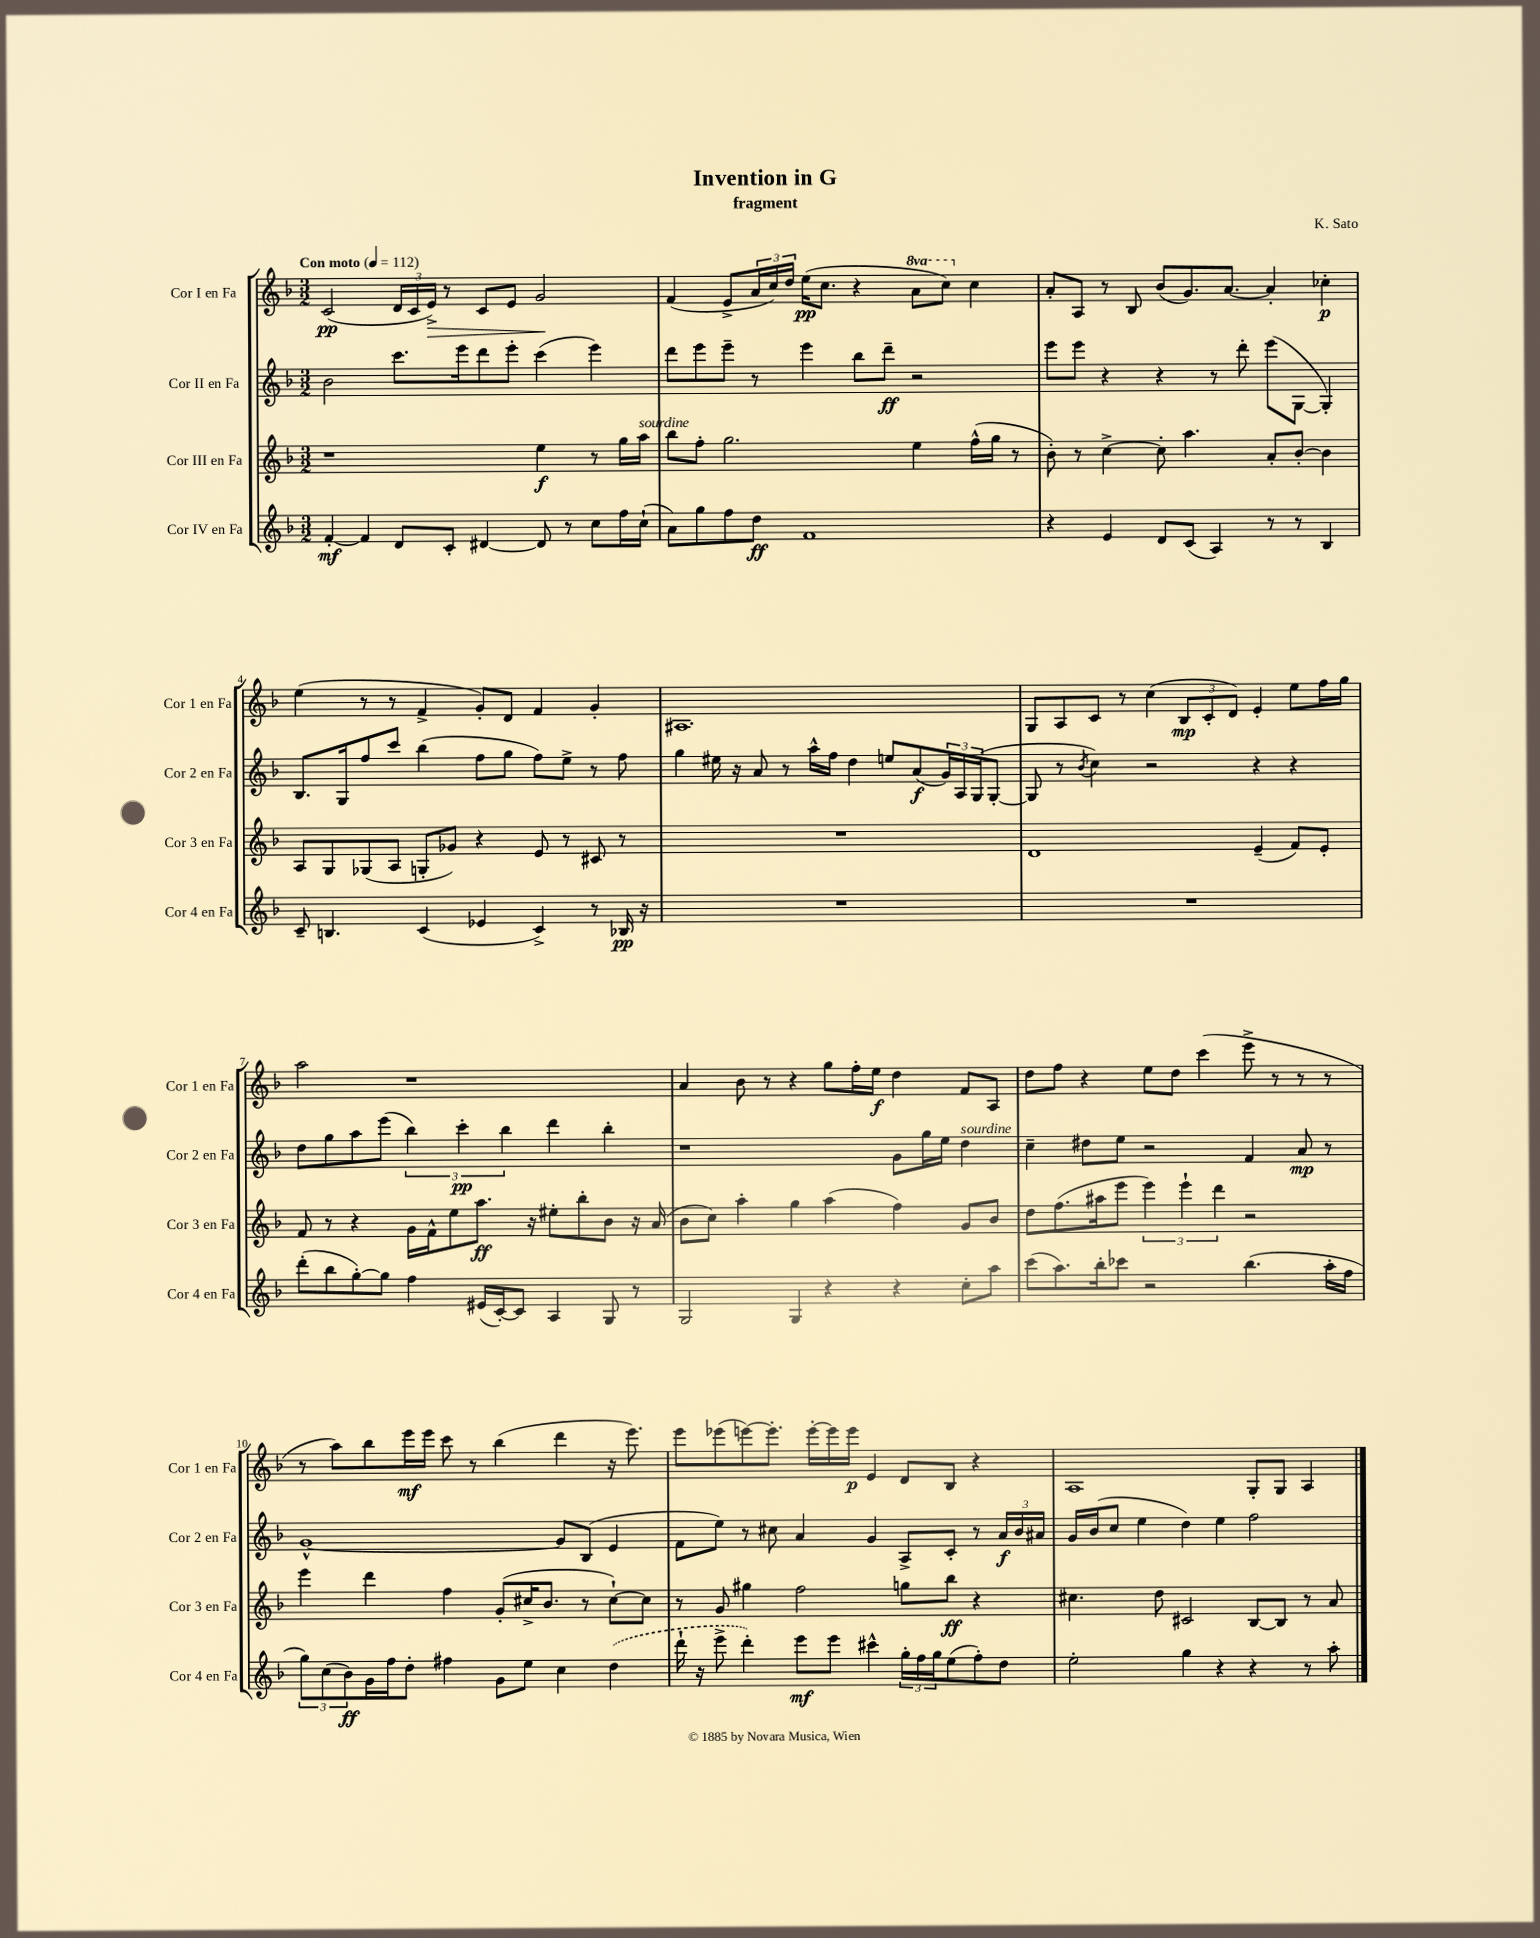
\header { title = "Invention in G" composer = "K. Sato" subtitle = "fragment" }
<<
\new StaffGroup <<
\new Staff = "s0" \with { instrumentName = "Cor I en Fa" shortInstrumentName = "Cor 1 en Fa" } {
    \clef treble \key f \major \numericTimeSignature \time 3/2 \set Staff.ottavationMarkups = #ottavation-simple-ordinals \tempo "Con moto" 4 = 112
    c'2\pp( \tuplet 3/2 { d'16 c'16 e'16->\>) } r8 c'8 e'8 g'2\! |
    f'4( e'8-> \tuplet 3/2 { a'16 c''16) d''16 } e''16\pp( c''8. r4 \ottava #1 a''8 c'''8) \ottava #0 c''4 |
    a'8-. a8 r8 bes8 bes'8( g'8.) a'8.~ a'4-. ces''4-.\p |
    e''4( r8 r8 f'4-> g'8-.) d'8 f'4 g'4-. |
    ais1. |
    g8 a8 c'8 r8 c''4( \tuplet 3/2 { bes8\mp c'8-. d'8) } e'4-. e''8 f''16 g''16 |
    a''2 r1 |
    a'4 bes'8 r8 r4 g''8 f''16-. e''16\f d''4 f'8 a8 |
    d''8 f''8 r4 e''8 d''8 c'''4( e'''8-> r8 r8 r8 |
    r8 a''8) bes''8 e'''16\mf e'''16 c'''8 r8 bes''4( d'''4 r16 e'''8.) |
    e'''8 ees'''8( e'''8~) e'''8.-. e'''16~-. e'''16 e'''16\p e'4 d'8 bes8 r4 |
    a1 g8-. g8 a4 \bar "|." |
}
\new Staff = "s1" \with { instrumentName = "Cor II en Fa" shortInstrumentName = "Cor 2 en Fa" } {
    \clef treble \key f \major \numericTimeSignature \time 3/2
    bes'2 c'''8. e'''16 d'''8 e'''8-. c'''4( e'''4) |
    d'''8 e'''8 e'''8-- r8 e'''4 bes''8 d'''8--\ff r2 |
    e'''8 e'''8 r4 r4 r8 d'''8-. e'''8( g8~ g4-.) |
    bes8. g16 f''8 c'''8 bes''4( f''8 g''8 f''8) e''8-> r8 f''8 |
    g''4 eis''16 r16 a'8 r8 a''16-^ f''16 d''4 e''8 a'8\f( \tuplet 3/2 { g'16) a16 g16( } g8~-. |
    g8 r8 \acciaccatura { bes'8 } c''4) r2 r4 r4 |
    d''8 g''8 a''8 e'''8( \tuplet 3/2 { bes''4) c'''4-.\pp bes''4 } d'''4 bes''4-. |
    r1 g'8 g''16 e''16 d''4^\markup { \italic "sourdine" } |
    c''4-- dis''8 e''8 r2 f'4 a'8\mp r8 |
    g'1~-^ g'8 bes8( e'4 |
    f'8 e''8) r8 cis''8 a'4 g'4 a8-> c'8-. r8 \tuplet 3/2 { a'16\f bes'16 ais'16 } |
    g'16 bes'16( c''8 e''4 d''4) e''4 f''2 \bar "|." |
}
\new Staff = "s2" \with { instrumentName = "Cor III en Fa" shortInstrumentName = "Cor 3 en Fa" } {
    \clef treble \key f \major \numericTimeSignature \time 3/2
    r1 e''4\f r8 g''16 a''16^\markup { \italic "sourdine" } |
    bes''8 f''8-. g''2. e''4 f''16-^( g''16 r8 |
    bes'8-.) r8 c''4~-> c''8-. a''4. a'8-. bes'8~-. bes'4 |
    a8 g8 ges8( a8 g8-. ges'8) r4 e'8 r8 cis'8 r8 |
    R1. |
    d'1 e'4--( f'8) e'8-. |
    f'8 r8 r4 g'16 f'16-^ e''8 a''8.\ff r16 eis''8-. bes''8-. bes'8 r16 a'16( |
    bes'8 c''8) a''4-. g''4 a''4( f''4) g'8 bes'8 |
    d''8 f''8.( ais''16 e'''8 \tuplet 3/2 { e'''4) e'''4-! d'''4 } r2 |
    e'''4 d'''4 f''4 g'8-.( cis''16-> bes'8. r8 cis''8~-!) cis''8 |
    r8 g'8 gis''4 f''2 g''8 bes''8\ff r4 |
    cis''4. d''8 cis'2 bes8~ bes8 r8 a'8 \bar "|." |
}
\new Staff = "s3" \with { instrumentName = "Cor IV en Fa" shortInstrumentName = "Cor 4 en Fa" } {
    \clef treble \key f \major \numericTimeSignature \time 3/2
    f'4~-.\mf f'4 d'8 c'8-. dis'4~ dis'8 r8 c''8 f''16 c''16-!( |
    a'8) g''8 f''8 d''8\ff f'1 |
    r4 e'4 d'8 c'8( a4) r8 r8 bes4 |
    c'8-- b4. c'4( ees'4 c'4->) r8 bes16\pp r16 |
    R1. |
    R1. |
    d'''8-.( bes''8 g''8~-.) g''8 f''4 eis'16( c'16~-.) c'8 a4 g8 r8 |
    g2 g4 r4 r4 c''8-. a''8 |
    c'''8( a''8.) bes''16-. ces'''8 r2 bes''4.( a''16-. f''16 |
    \tuplet 3/2 { g''8) c''8( bes'8\ff) } g'16 f''16 d''8-. fis''4 g'8 e''8 c''4 \once \slurDashed d''4( |
    d'''16-! r16 e'''8-> d'''4-.) e'''8\mf e'''8 cis'''4-^ \tuplet 3/2 { g''16-. f''16 g''16 } e''8( f''8-.) d''8 |
    e''2-. g''4 r4 r4 r8 a''8-. \bar "|." |
}
>>
>>
